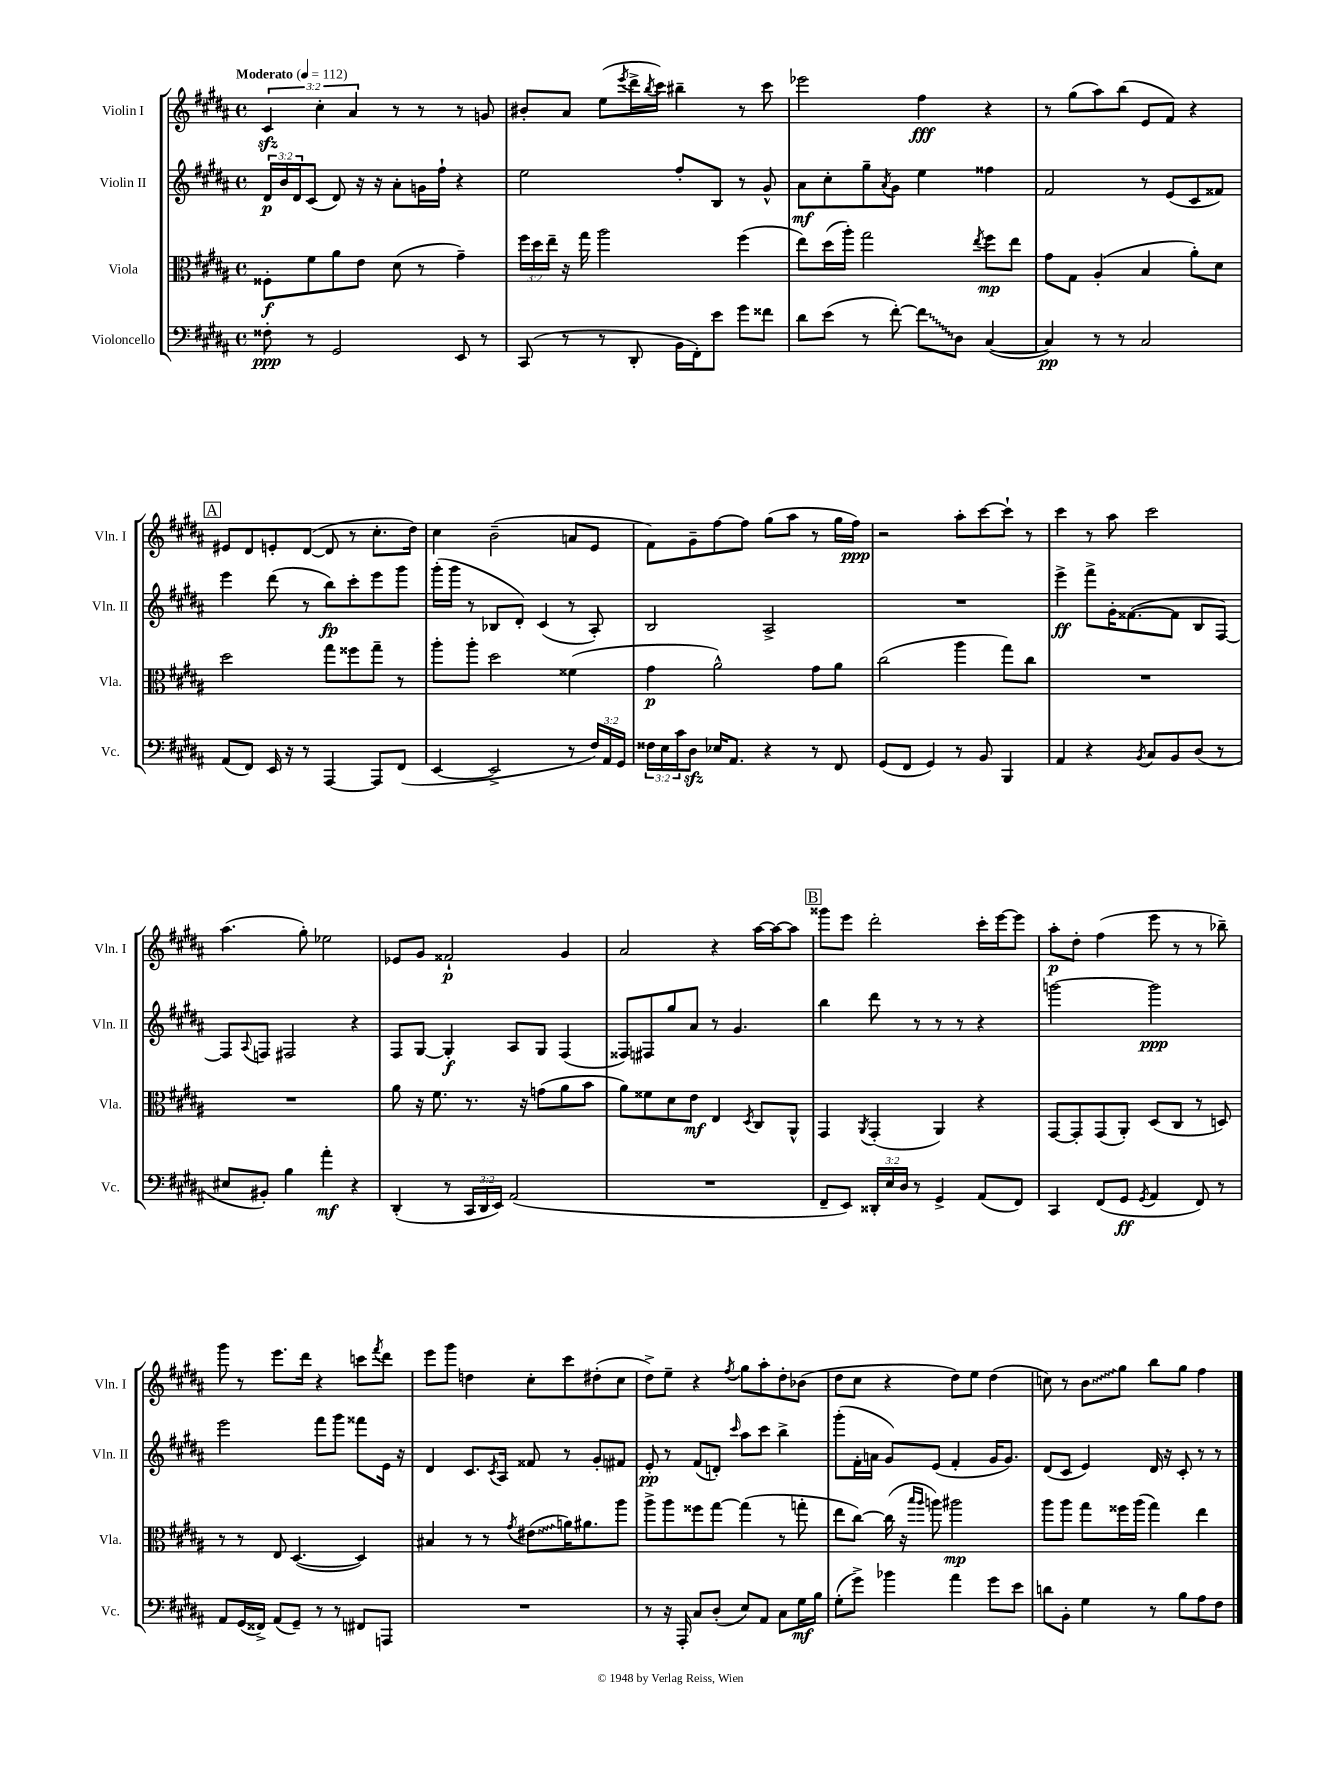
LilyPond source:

<<
\new StaffGroup <<
\new Staff = "s0" \with { instrumentName = "Violin I" shortInstrumentName = "Vln. I" } {
    \clef treble \key b \major \defaultTimeSignature \time 4/4 \override Staff.TupletNumber.text = #tuplet-number::calc-fraction-text \tempo "Moderato" 4 = 112
    \tuplet 3/2 { cis'4\sfz cis''4-. ais'4 } r8 r8 r8 g'8 |
    bis'8-. ais'8 e''8( \acciaccatura { e'''8 } dis'''16-> \acciaccatura { b''8 } cis'''16) bis''4-- r8 cis'''8 |
    ees'''2 fis''4\fff r4 |
    r8 gis''8( ais''8) b''8( e'8 fis'8) r4 |
    \mark \markup { \box "A" } eis'8 dis'8 e'8-. dis'8~( dis'8 r8 cis''8.-. dis''16) |
    cis''4 b'2--( a'8 e'8 |
    fis'8) gis'8-- fis''8~ fis''8 gis''8( ais''8 r8 gis''16 fis''16\ppp) |
    r2 ais''8-. cis'''8~ cis'''8-! r8 |
    cis'''4 r8 ais''8 cis'''2 |
    ais''4.( gis''8-.) ees''2 |
    ees'8 gis'8 fisis'2-!\p gis'4 |
    ais'2 r4 ais''16~ ais''16~ ais''8 |
    \mark \markup { \box "B" } gisis'''8 e'''8 dis'''2-. cis'''16-. e'''16~ e'''8 |
    ais''8-.\p dis''8-. fis''4( e'''8 r8 r8 bes''8--) |
    gis'''8 r8 e'''8. dis'''16 r4 c'''8 \acciaccatura { fis'''8 } dis'''8 |
    e'''8 gis'''8 d''4 cis''8-. cis'''8 dis''8-.( cis''8 |
    dis''8->) e''8-- r4 \acciaccatura { fis''8 } gis''8 ais''8-. dis''8-. bes'8( |
    dis''8 cis''8 r4 dis''8) e''8 dis''4( |
    c''8) r8 \once \override Glissando.style = #'zigzag b'8\glissando gis''8 b''8 gis''8 fis''4 \bar "|." |
}
\new Staff = "s1" \with { instrumentName = "Violin II" shortInstrumentName = "Vln. II" } {
    \clef treble \key b \major \defaultTimeSignature \time 4/4 \override Staff.TupletNumber.text = #tuplet-number::calc-fraction-text
    \tuplet 3/2 { dis'16\p b'16 dis'16 } cis'8( dis'8) r16 r16 ais'8-. g'16 fis''16-! r4 |
    e''2 fis''8-. b8 r8 gis'8-^ |
    ais'8\mf cis''8-. gis''8-- \acciaccatura { ais'8 } gis'8 e''4 fisis''4 |
    fis'2 r8 e'8( cis'8 fisis'8) |
    \mark \markup { \box "A" } e'''4 dis'''8( r8 b''8\fp) cis'''8-. e'''8 gis'''8 |
    gis'''16-.( gis'''16 r8 bes8 dis'8-.) cis'4( r8 ais8-.) |
    b2 ais2-> |
    R1 |
    e'''4->\ff fis'''8-> gis'16-. fisis'8.~( fisis'8 b8 fis8~) |
    fis8 \appoggiatura { ais8 } f8 fis2 r4 |
    fis8 gis8~ gis4-.\f ais8 gis8 fis4( |
    fisis8) fis8 gis''8 ais'8 r8 gis'4. |
    \mark \markup { \box "B" } b''4 dis'''8 r8 r8 r8 r4 |
    g'''2~ g'''2\ppp |
    e'''2 fis'''8 gis'''8 fisis'''8 e'16 r16 |
    dis'4 cis'8. \acciaccatura { cis'8 } ais16 fisis'8 r8 gis'8-. fis'8 |
    e'8-.\pp r8 fis'8( d'8-.) \grace { cis'''16 } ais''8 cis'''8 b''4-> |
    gis'''8-.( fis'16-. a'16 gis'8) e'8( fis'4-. gis'16 gis'8.) |
    dis'8( cis'8 e'4) dis'16 r16 cis'8-. r8 r8 \bar "|." |
}
\new Staff = "s2" \with { instrumentName = "Viola" shortInstrumentName = "Vla." } {
    \clef alto \key b \major \defaultTimeSignature \time 4/4 \override Staff.TupletNumber.text = #tuplet-number::calc-fraction-text
    fisis8-.\f fis'8 ais'8 e'8 dis'8( r8 gis'4--) |
    \tuplet 3/2 { fis''16 dis''16 e''16-- } r16 gis''16 ais''2 fis''4( |
    e''8) dis''16( ais''16-.) gis''2 \acciaccatura { e''8 } fis''8\mp e''8 |
    gis'8 gis8 ais4-.( b4 ais'8-.) dis'8 |
    \mark \markup { \box "A" } dis''2 gis''8 fisis''8 gis''8-- r8 |
    ais''8-. ais''8-. dis''2 fisis'4( |
    gis'4\p ais'2-^) gis'8 ais'8 |
    cis''2( ais''4 gis''8) cis''8 |
    R1 |
    R1 |
    ais'8 r16 fis'8. r8. r16 g'8( ais'8 b'8 |
    ais'8) fisis'8 dis'8 e'8\mf e4 \acciaccatura { dis8 } cis8 ais,8-^ |
    \mark \markup { \box "B" } gis,4 \acciaccatura { ais,8 } gis,4-.( ais,4) r4 |
    gis,8~ gis,8-. gis,8( ais,8-.) dis8( cis8 r8 d8) |
    r8 r8 e8 dis4.~( dis4) |
    bis4 r8 r8 \acciaccatura { gis'8 } \once \override Glissando.style = #'zigzag eis'8\glissando( a'16) ais'8. ais''8 |
    ais''8-> ais''8 fisis''8 gis''8~ gis''4( r8 g''8-. |
    e''8 cis''8~) cis''16( r16 \grace { b''16 ais''16 } a''8) ais''2\mp |
    ais''8 ais''8 gis''8 fisis''16 ais''16( gis''4) e''4 \bar "|." |
}
\new Staff = "s3" \with { instrumentName = "Violoncello" shortInstrumentName = "Vc." } {
    \clef bass \key b \major \defaultTimeSignature \time 4/4 \override Staff.TupletNumber.text = #tuplet-number::calc-fraction-text
    fisis8-.\ppp r8 gis,2 e,8 r8 |
    cis,8( r8 r8 dis,8-. b,16 fis,16-.) e'8 gis'8 fisis'8 |
    dis'8 e'8( r8 fis'8~-.) \once \override Glissando.style = #'zigzag fis'8\glissando dis8 cis4~( |
    cis4\pp) r8 r8 cis2 |
    \mark \markup { \box "A" } ais,8( fis,8) e,16 r16 r8 ais,,4~ ais,,8 fis,8( |
    e,4~ e,2-> r8 \tuplet 3/2 { fis16) ais,16 gis,16 } |
    \tuplet 3/2 { fisis16 e16 cis'16 } dis8\sfz ees16 ais,8. r4 r8 fis,8 |
    gis,8( fis,8 gis,4) r8 b,8 b,,4 |
    ais,4 r4 \acciaccatura { b,8 } cis8 b,8 dis8( r8 |
    eis8 bis,8-.) b4 ais'4-.\mf r4 |
    dis,4-.( r8 \tuplet 3/2 { cis,16 dis,16 e,16) } ais,2( |
    R1 |
    \mark \markup { \box "B" } fis,8-- e,8) \tuplet 3/2 { disis,16-. e16 dis16 } r8 gis,4-> ais,8( fis,8) |
    cis,4 fis,8( gis,8\ff \acciaccatura { gis,8 } ais,4 fis,8) r8 |
    ais,8 gis,16( fisis,16->) ais,8( gis,8--) r8 r8 fis,8 a,,8 |
    R1 |
    r8 r16 ais,,16-. cis8 dis8-.( e8) ais,8 cis8 gis16\mf b16 |
    gis8-.( gis'8->) bes'4 ais'4 gis'8 e'8 |
    d'8 b,8-. gis4 r8 b8 ais8 fis8 \bar "|." |
}
>>
>>
\layout { \context { \Score \remove "Bar_number_engraver" } }
